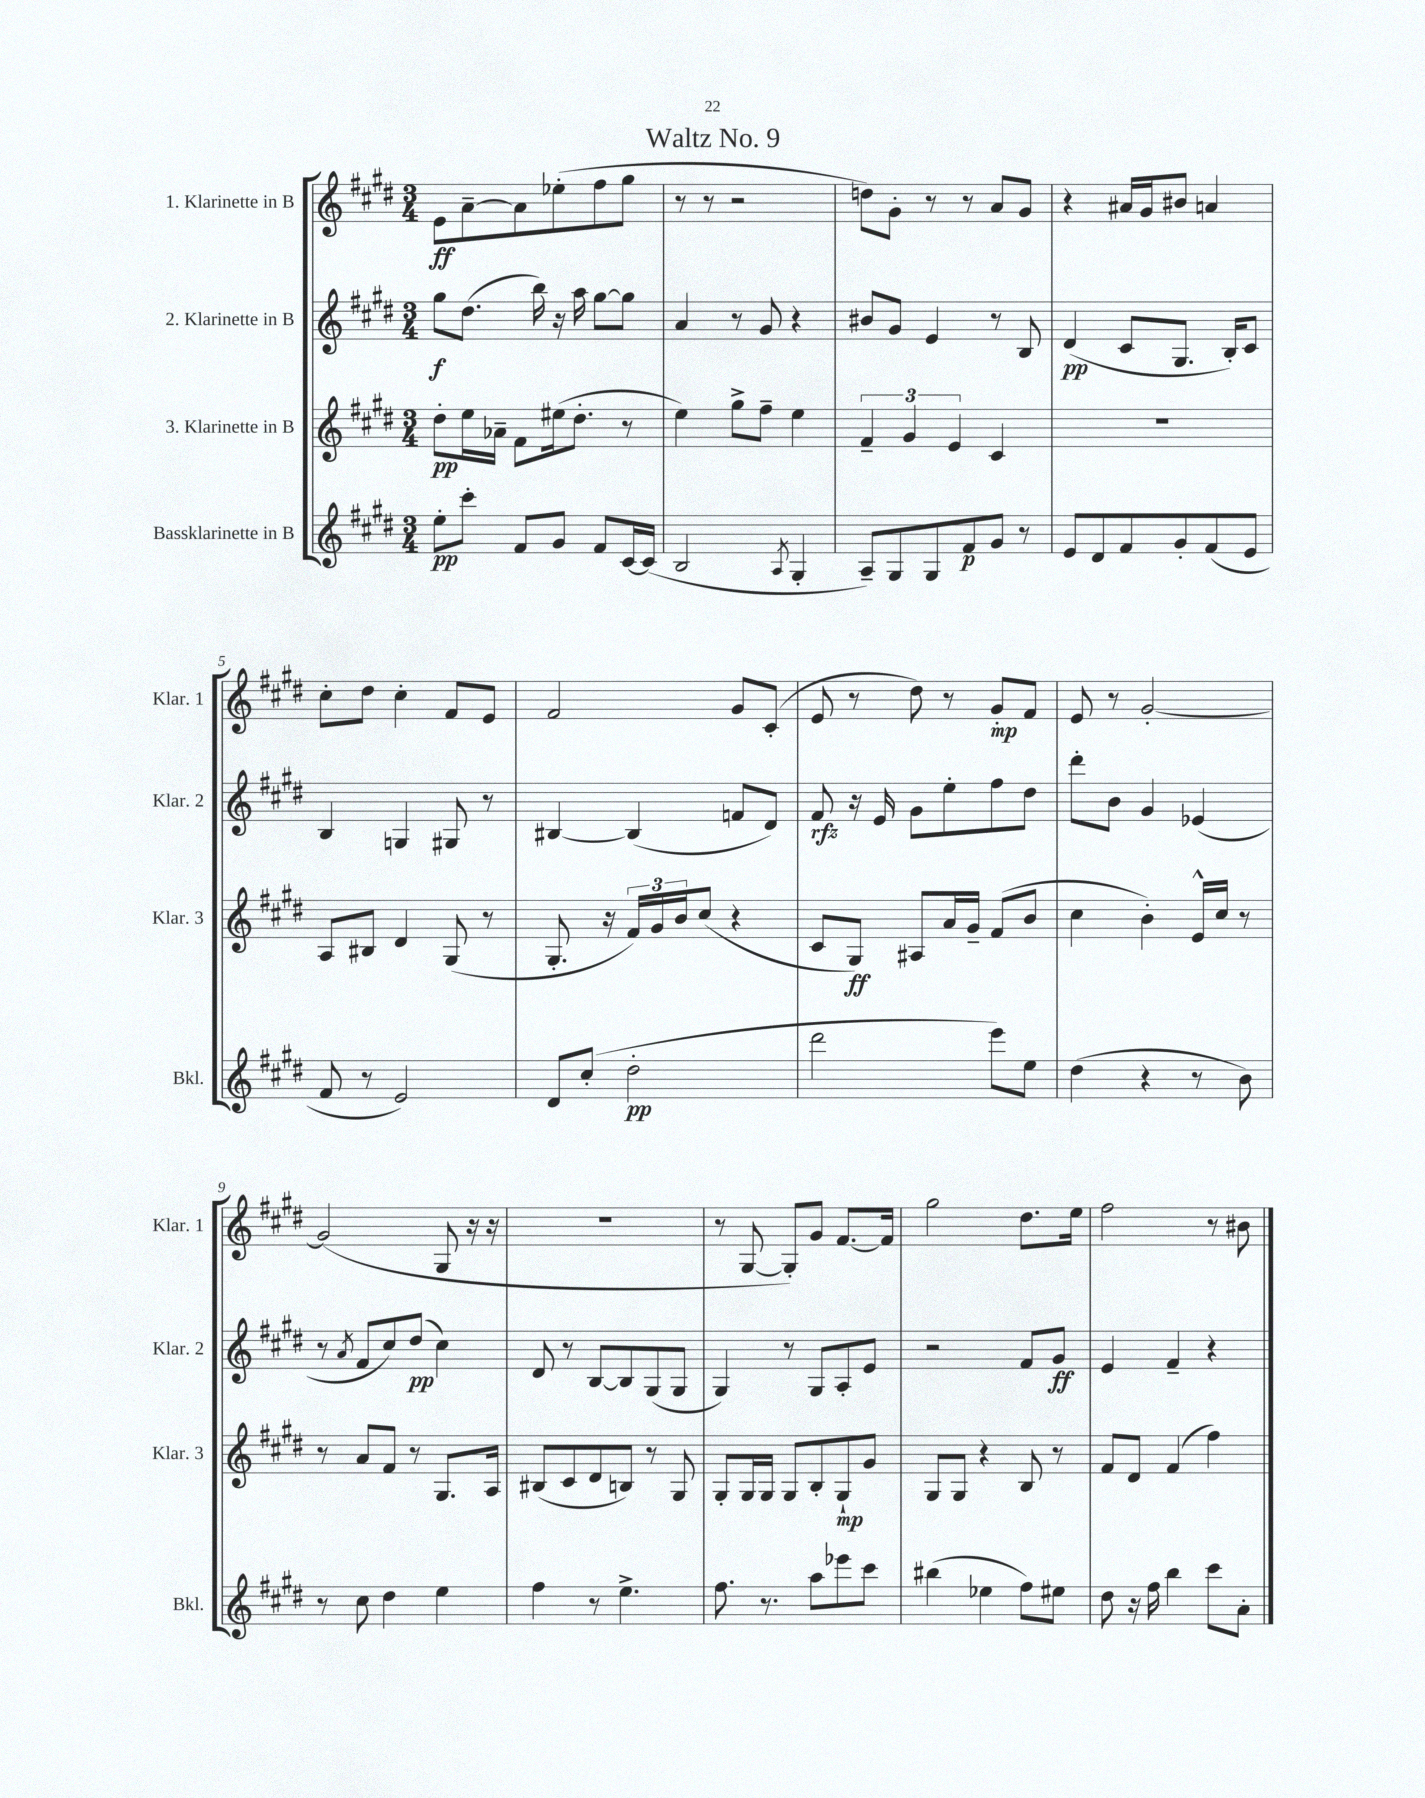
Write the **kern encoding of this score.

**kern	**dynam	**kern	**dynam	**kern	**dynam	**kern	**dynam
*part4	*part4	*part3	*part3	*part2	*part2	*part1	*part1
*staff4	*staff4	*staff3	*staff3	*staff2	*staff2	*staff1	*staff1
*I"Bassklarinette in B	*	*I"3. Klarinette in B	*	*I"2. Klarinette in B	*	*I"1. Klarinette in B	*
*I'Bkl.	*	*I'Klar. 3	*	*I'Klar. 2	*	*I'Klar. 1	*
*clefG2	*	*clefG2	*	*clefG2	*	*clefG2	*
*k[f#c#g#d#]	*	*k[f#c#g#d#]	*	*k[f#c#g#d#]	*	*k[f#c#g#d#]	*
*M3/4	*	*M3/4	*	*M3/4	*	*M3/4	*
=1	=1	=1	=1	=1	=1	=1	=1
8ee'\L	pp	8dd#'\L	pp	8gg#\L	f	8e\L	ff
8ccc#'\J	.	16ee\L	.	(8.dd#\J	.	[8a~\	.
.	.	16a-X~\JJ	.	.	.	.	.
8f#/L	.	8f#\L	.	.	.	8a\]	.
.	.	.	.	16bb\)	.	.	.
8g#/J	.	(16ee#X\k	.	16r	.	(8ee-X'\	.
.	.	8.dd#'\J	.	16aa\	.	.	.
8f#/L	.	.	.	[8gg#\L	.	8ff#\	.
[16c#/L	.	8r	.	8gg#\J]	.	8gg#\J	.
(16c#/JJ]	.	.	.	.	.	.	.
=2	=2	=2	=2	=2	=2	=2	=2
2B/	.	4ee\)	.	4a/	.	8r	.
.	.	.	.	.	.	8r	.
.	.	8gg#^\L	.	8r	.	2r	.
.	.	8ff#~\J	.	8g#/	.	.	.
8qA/	.	.	.	.	.	.	.
4G#'/	.	4ee\	.	4r	.	.	.
=3	=3	=3	=3	=3	=3	=3	=3
8A~/L)	.	6f#~/	.	8b#X/L	.	8ddn\L)	.
8G#/	.	.	.	8g#/J	.	8g#'\J	.
.	.	6g#/	.	.	.	.	.
8G#/	.	.	.	4e/	.	8r	.
.	.	6e/	.	.	.	.	.
8f#/	p	.	.	.	.	8r	.
8g#/J	.	4c#/	.	8r	.	8a/L	.
8r	.	.	.	8B/	.	8g#/J	.
=4	=4	=4	=4	=4	=4	=4	=4
8e/L	.	2.r	.	(4d#/	pp	4r	.
8d#/	.	.	.	.	.	.	.
8f#/	.	.	.	8c#/L	.	16a#X/LL	.
.	.	.	.	.	.	16g#/J	.
8g#'/	.	.	.	8.G#/J	.	8b#X/J	.
(8f#/	.	.	.	.	.	4an/	.
.	.	.	.	16B'/KL)	.	.	.
8e/J	.	.	.	8c#/J	.	.	.
!!LO:LB:g=z
=5	=5	=5	=5	=5	=5	=5	=5
8f#/	.	8A/L	.	4B/	.	8cc#'\L	.
8r	.	8B#X/J	.	.	.	8dd#\J	.
2e/)	.	4d#/	.	4Gn/	.	4cc#'\	.
.	.	(8G#/	.	8G#X/	.	8f#/L	.
.	.	8r	.	8r	.	8e/J	.
=6	=6	=6	=6	=6	=6	=6	=6
8d#/L	.	8.G#'/	.	[4B#X/	.	2f#/	.
(8cc#'/J	.	.	.	.	.	.	.
.	.	16r	.	.	.	.	.
2dd#'\	pp	24f#/LL)	.	(4B#/]	.	.	.
.	.	24g#/	.	.	.	.	.
.	.	24b/J	.	.	.	.	.
.	.	(8cc#/J	.	.	.	.	.
.	.	4r	.	8fn/L	.	8g#/L	.
.	.	.	.	8d#/J)	.	(8c#'/J	.
=7	=7	=7	=7	=7	=7	=7	=7
2ddd#\	.	8c#/L	.	8f#/	rfz	8e/	.
.	.	8G#/J)	ff	16r	.	8r	.
.	.	.	.	16e/	.	.	.
.	.	8A#X/L	.	8g#\L	.	8dd#\)	.
.	.	16a/L	.	8ee'\	.	8r	.
.	.	16g#~/JJ	.	.	.	.	.
8eee\L)	.	(8f#/L	.	8ff#\	.	8g#'/L	mp
8ee\J	.	8b/J	.	8dd#\J	.	8f#/J	.
=8	=8	=8	=8	=8	=8	=8	=8
(4dd#\	.	4cc#\	.	8ddd#'\L	.	8e/	.
.	.	.	.	8b\J	.	8r	.
4r	.	4b'\)	.	4g#/	.	[2g#'/	.
8r	.	16e^^/LL	.	(4e-X/	.	.	.
.	.	16cc#/JJ	.	.	.	.	.
8b\)	.	8r	.	.	.	.	.
!!LO:LB:g=z
=9	=9	=9	=9	=9	=9	=9	=9
8r	.	8r	.	8r	.	(2g#/]	.
.	.	.	.	8qa/	.	.	.
8cc#\	.	8a/L	.	8f#/L	.	.	.
4dd#\	.	8f#/J	.	8cc#/)	.	.	.
.	.	8r	.	(8dd#/J	pp	.	.
4ee\	.	8.G#/L	.	4cc#\)	.	8G#/	.
.	.	.	.	.	.	16r	.
.	.	16A/Jk	.	.	.	16r	.
=10	=10	=10	=10	=10	=10	=10	=10
4ff#\	.	(8B#X/L	.	8d#/	.	2.r	.
.	.	8c#/	.	8r	.	.	.
8r	.	8d#/	.	[8B/L	.	.	.
4.ee^\	.	8Bn/J)	.	8B/]	.	.	.
.	.	8r	.	(8G#/	.	.	.
.	.	8G#/	.	8G#/J	.	.	.
=11	=11	=11	=11	=11	=11	=11	=11
8.ff#\	.	8G#'/L	.	4G#/)	.	8r	.
.	.	16G#/L	.	.	.	[8G#/	.
8.r	.	16G#/JJ	.	.	.	.	.
.	.	8G#/L	.	8r	.	8G#'/L])	.
8aa\L	.	8B'/	.	8G#/L	.	8g#/J	.
8eee-X\	.	8G#`/	mp	8A'/	.	[8.f#/L	.
8ccc#\J	.	8g#/J	.	8e/J	.	.	.
.	.	.	.	.	.	16f#/Jk]	.
=12	=12	=12	=12	=12	=12	=12	=12
(4bb#X\	.	8G#/L	.	2r	.	2gg#\	.
.	.	8G#/J	.	.	.	.	.
4ee-X\	.	4r	.	.	.	.	.
8ff#\L)	.	8B/	.	8f#/L	.	8.dd#\L	.
8ee#X\J	.	8r	.	8g#/J	ff	.	.
.	.	.	.	.	.	16ee\Jk	.
=13	=13	=13	=13	=13	=13	=13	=13
8dd#\	.	8f#/L	.	4e/	.	2ff#\	.
16r	.	8d#/J	.	.	.	.	.
16ff#\	.	.	.	.	.	.	.
4bb\	.	(4f#/	.	4f#~/	.	.	.
8ccc#\L	.	4ff#\)	.	4r	.	8r	.
8a'\J	.	.	.	.	.	8b#X\	.
==	==	==	==	==	==	==	==
*-	*-	*-	*-	*-	*-	*-	*-
